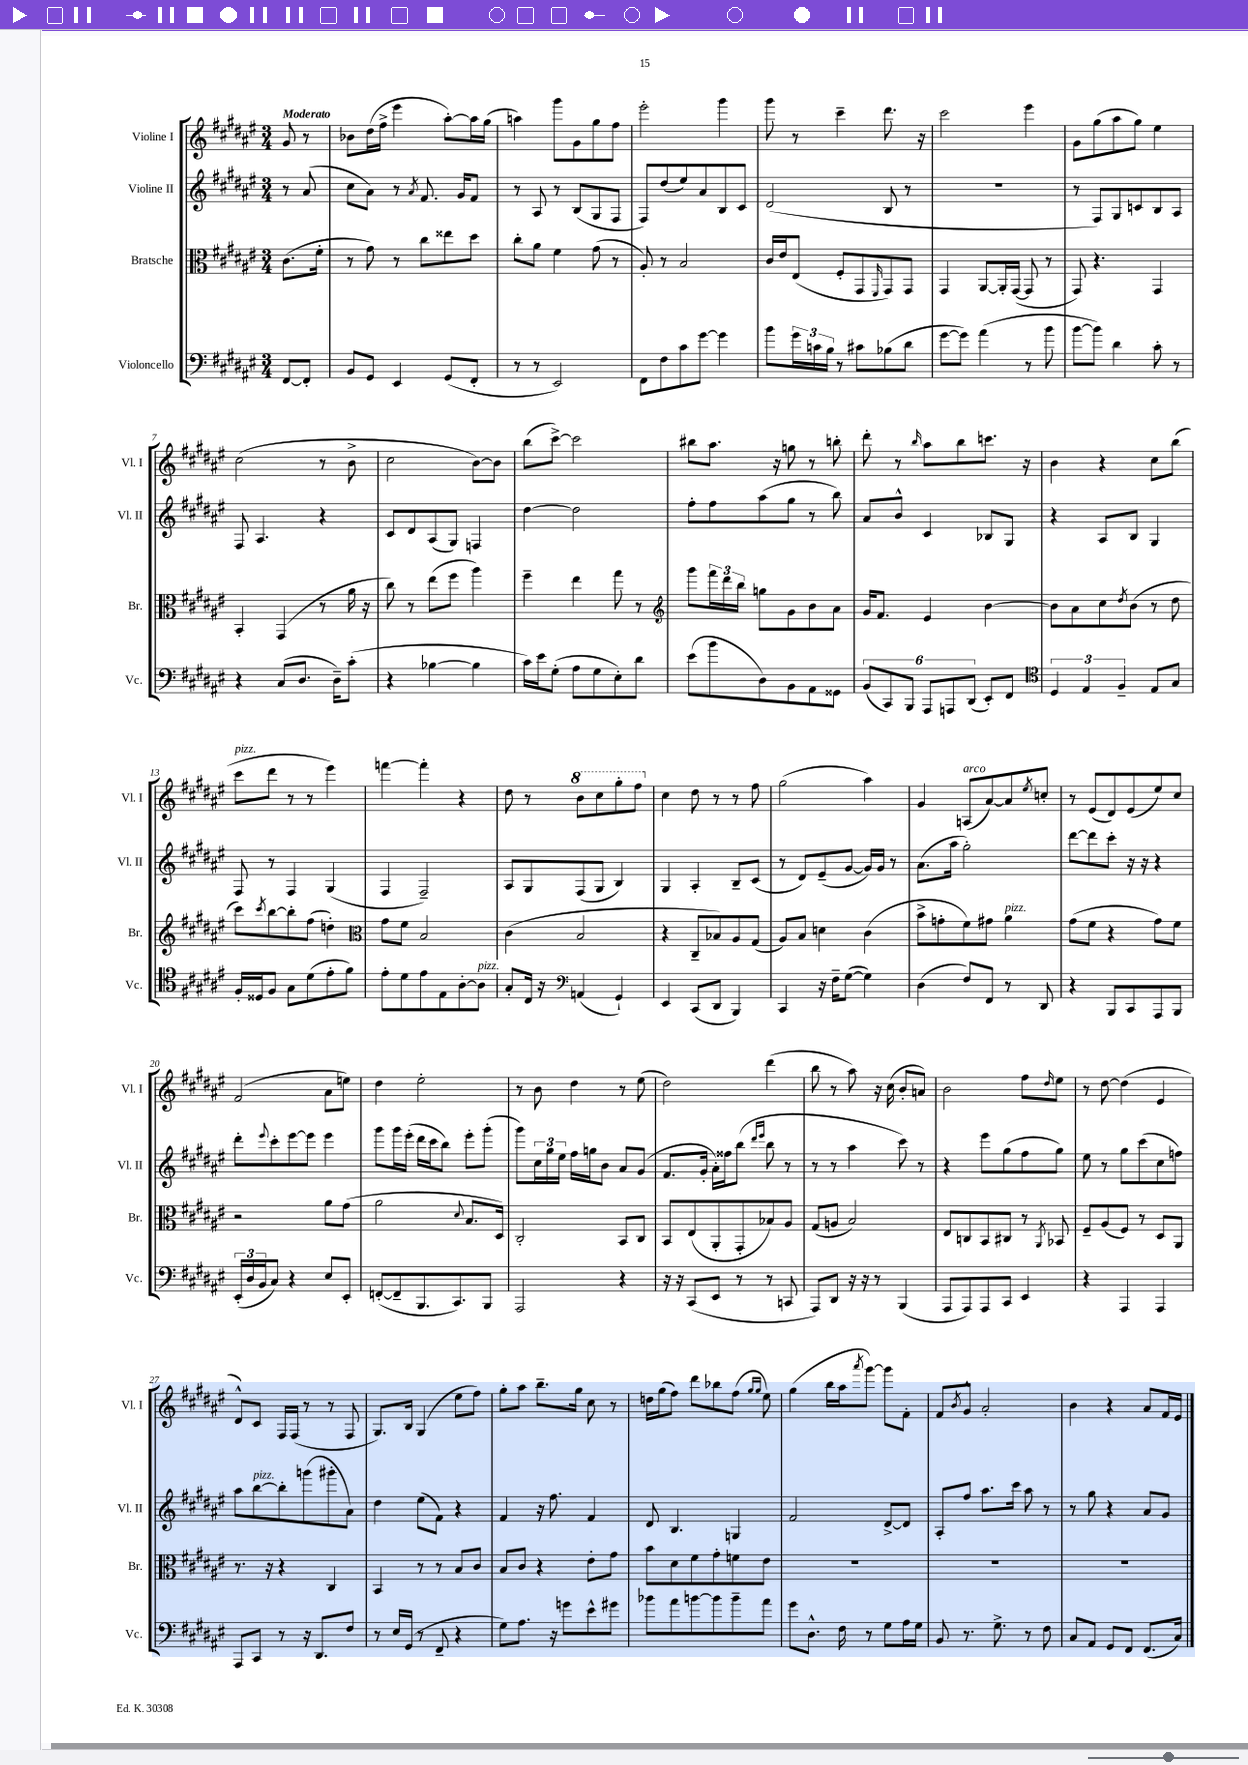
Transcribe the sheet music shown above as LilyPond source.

<<
\new StaffGroup <<
\new Staff = "s0" \with { instrumentName = "Violine I" shortInstrumentName = "Vl. I" } {
    \clef treble \key fis \major \numericTimeSignature \time 3/4 \partial 4 \tempo "Moderato"
    gis'8 r8 |
    bes'8 dis''16( fis''16-> eis'''4 ais''8~-.) ais''16 gis''16( |
    a''4) gis'''8 gis'8 gis''8 fis''8 |
    eis'''2-. gis'''4 |
    gis'''8 r8 cis'''4-- dis'''8. r16 |
    cis'''2 eis'''4 |
    gis'8 gis''8( ais''8 gis''8) eis''4 |
    cis''2( r8 b'8-> |
    cis''2 b'8~) b'8 |
    b''8( cis'''8~->) cis'''2 |
    bis''8 ais''8. r16 g''8 r8 b''8-. |
    dis'''8-. r8 \grace { b''16 } ais''8 b''8 c'''8. r16 |
    b'4 r4 cis''8 b''8( |
    cis'''8^\markup { \italic "pizz." } dis'''8 r8 r8 eis'''4) |
    f'''4~ f'''4-. r4 |
    dis''8 r8 \ottava #1 b''8 cis'''8 gis'''8-. fis'''8 \ottava #0 |
    cis''4 dis''8 r8 r8 fis''8 |
    gis''2( ais''4) |
    gis'4 a8^\markup { \italic "arco" }( ais'8~) ais'8 \acciaccatura { eis''8 } c''8-. |
    r8 eis'8( dis'8) eis'8( eis''8) cis''8 |
    fis'2( ais'8 e''8) |
    dis''4 eis''2-. |
    r8 b'8 dis''4 r8 eis''8( |
    dis''2) dis'''4( |
    b''8 r8 ais''8) r16 cis''16( b'8-. a'8) |
    b'2 fis''8 \grace { dis''16 } eis''8 |
    r8 dis''8~ dis''4( eis'4 |
    dis'8-^) cis'8 fis16 fis16( r8 r8 fis8 |
    gis8.) b16 gis4( eis''8 fis''8) |
    gis''8-. ais''8 b''8.-- gis''16 cis''8 r8 |
    d''16 gis''16( fis''8) dis'''8 bes''8 fis''8( \grace { gis''16 gis''16 } eis''8) |
    gis''4( b''16 ais''16 \acciaccatura { ais'''8 } gis'''8~) gis'''8 fis'8-. |
    fis'8 \acciaccatura { b'8 } gis'8-^ ais'2-. |
    b'4 r4 ais'8 fis'16 eis'16 \bar "|." |
}
\new Staff = "s1" \with { instrumentName = "Violine II" shortInstrumentName = "Vl. II" } {
    \clef treble \key fis \major \numericTimeSignature \time 3/4 \partial 4
    r8 ais'8( |
    cis''8 ais'8) r8 \acciaccatura { ais'8 } fis'8. gis'16 fis'8 |
    r8 ais8 r8 b8( gis8 fis8 |
    fis8) dis''8( eis''8) ais'8 b8 cis'8 |
    dis'2( b8 r8 |
    R2. |
    r8 fis8) gis8 c'8 b8 ais8 |
    fis8 ais4. r4 |
    cis'8 dis'8 ais8( gis8) f4 |
    dis''4~ dis''2 |
    fis''8-. fis''8 ais''8( gis''8 r8 b''8) |
    ais'8 b'8-^ cis'4 bes8 gis8 |
    r4 ais8 b8 gis4 |
    fis8 r8 fis4 gis4( |
    fis4 fis2--) |
    ais8 gis8 fis8( gis8 b4) |
    gis4 ais4-. b8-- cis'8( |
    r8 dis'8) eis'8--( gis'8~ gis'16) gis'16 r8 |
    ais'8.( ais''16 gis''2-.) |
    dis'''8~ dis'''8 cis'''8-. r16 r16 r4 |
    dis'''8-. \appoggiatura { eis'''8 } cis'''8-. eis'''8~ eis'''8 eis'''4 |
    gis'''8 gis'''16 eis'''16-.( dis'''16 cis'''16 b''8) eis'''8-. gis'''8-.( |
    gis'''8) \tuplet 3/2 { cis''16 gis''16 eis''16 } fis''16 g''16 b'8 ais'8 gis'8( |
    fis'8. gis'16-. ais'16-.) fisis''16 b''8( \grace { dis'''16 eis'''16 } b''8 r8 |
    r8 r8 ais''4 cis'''8) r8 |
    r4 eis'''8 gis''8( fis''8 gis''8) |
    eis''8 r8 gis''8 cis'''8( cis''8 f''8) |
    ais''8 b''8~^\markup { \italic "pizz." } b''8-. g'''8( gis'''8-. ais'8) |
    dis''4 eis''8( fis'8) r4 |
    fis'4 r16 fis''8. fis'4 |
    dis'8 b4. g4 |
    fis'2 dis'8~-> dis'8 |
    ais8-. fis''8 ais''8. cis'''16 ais''8 r8 |
    r8 gis''8 r4 ais'8 gis'8 \bar "|." |
}
\new Staff = "s2" \with { instrumentName = "Bratsche" shortInstrumentName = "Br." } {
    \clef alto \key fis \major \numericTimeSignature \time 3/4 \partial 4
    cis'8.( fis'16-. |
    r8 gis'8) r8 cis''8 eisis''8 dis''8 |
    cis''8-. ais'8 fis'4 gis'8( r8 |
    ais8-.) r8 b2 |
    cis'16 eis'16 eis8( fis8-. gis,8 \grace { fis,16 } gis,8) gis,8 |
    gis,4 ais,8~ ais,16-. gis,16~( gis,8 r8 |
    gis,8) r4. gis,4 |
    b,4-. gis,4( r8 ais'16 r16 |
    cis''8) r8 eis''8( fis''8 ais''4) |
    fis''4-- eis''4 gis''8 r8 |
    \clef treble gis'''8 \tuplet 3/2 { fis'''16 dis'''16 b''16 } g''8 gis'8 b'8 ais'8 |
    gis'16 fis'8. eis'4 b'4~ |
    b'8 ais'8 cis''8 \acciaccatura { dis''8 } b'8( r8 dis''8 |
    cis'''8) \acciaccatura { cis'''8 } b''8~ b''8-. fis''8( d''4-.) |
    \clef alto gis'8 fis'8 b2 |
    cis'4( b2 |
    r4 cis8-- bes8) ais8 gis8( |
    ais8) b8 d'4 cis'4( |
    b'8-> g'8-. fis'8) gis'8 ais'4^\markup { \italic "pizz." } |
    gis'8( fis'8 r4 gis'8) fis'8 |
    r2 ais'8 gis'8( |
    ais'2 \appoggiatura { dis'8 } b8. dis16) |
    cis2-. b,8 cis8 |
    b,8 eis8( ais,8-. gis,8-. bes8) ais8 |
    gis8( a8 b2) |
    eis8 c8 b,8 cis8 r8 \acciaccatura { ais,8 } bes,8 |
    fis8-- ais8( fis8) r8 dis8 ais,8 |
    r8. r16 r4 cis4 |
    b,4 r8 r8 b8 cis'8 |
    b8 cis'8 r4 eis'8-. gis'8 |
    b'8 dis'8 fis'8 gis'8-. f'8 eis'8 |
    R2. |
    R2. |
    R2. \bar "|." |
}
\new Staff = "s3" \with { instrumentName = "Violoncello" shortInstrumentName = "Vc." } {
    \clef bass \key fis \major \numericTimeSignature \time 3/4 \partial 4
    fis,8~ fis,8-. |
    b,8 gis,8 eis,4 gis,8( fis,8-. |
    r8 r8 eis,2) |
    fis,8 fis8 cis'8 gis'8~ gis'4 |
    b'8 \tuplet 3/2 { gis'16 c'16 b16 } r8 cis'8 bes8( dis'8 |
    gis'8~ gis'8) ais'4( r8 b'8 |
    b'8~ b'8) dis'4 cis'8-. r8 |
    r4 cis8( dis8. dis16--) cis'8-.( |
    r4 bes4~ bes4 |
    cis'16) eis'16 gis8-.( ais8 gis8 eis8-.) dis'8 |
    eis'8( b'8 dis8) b,8 ais,8 gisis,8 |
    \tuplet 6/4 { b,8( cis,8) b,,8 ais,,8 a,,8 dis,8( } eis,8-.) fis,8 |
    \clef tenor \tuplet 3/2 { dis4 eis4 fis4-- } eis8 gis8 |
    fis16-. disis16 fis8 gis8 dis'8( eis'8-. fis'8) |
    eis'8-. dis'8 eis'8 eis8 ais8~-. ais8^\markup { \italic "pizz." } |
    gis8-. cis16 r16 \clef bass a,4( gis,4-!) |
    eis,4 cis,8( dis,8 b,,4) |
    cis,4 r16 fis16-- gis8~( gis4) |
    dis4( fis8) fis,8 r8 dis,8 |
    r4 b,,8 cis,8 ais,,8 b,,8 |
    \tuplet 3/2 { eis,16-.( dis16 b,16 } cis8) r4 eis8 eis,8-. |
    f,8~-.( f,8-- b,,8. cis,8.) b,,8 |
    ais,,2 r4 |
    r16 r16 cis,8( eis,8 r8 r8 c,8 |
    ais,,8) dis,8 r16 r16 r8 b,,4( |
    ais,,8 ais,,8) ais,,8 cis,8 eis,4 |
    r4 ais,,4 ais,,4 |
    ais,,8 cis,8 r8 r16 dis,8. fis8 |
    r8 eis16 gis,16( r8 fis,8-- r4 |
    gis8) ais8. r16 g'8 eis'8-^ gis'8 |
    bes'8 ais'8 b'8~ b'8 b'8-- ais'8 |
    gis'8 dis8.-^ fis16 r8 gis8 ais16 gis16 |
    b,8 r8. gis8.-> r8 fis8 |
    cis8 ais,8 gis,8 fis,8 fis,8.( cis16) \bar "|." |
}
>>
>>
